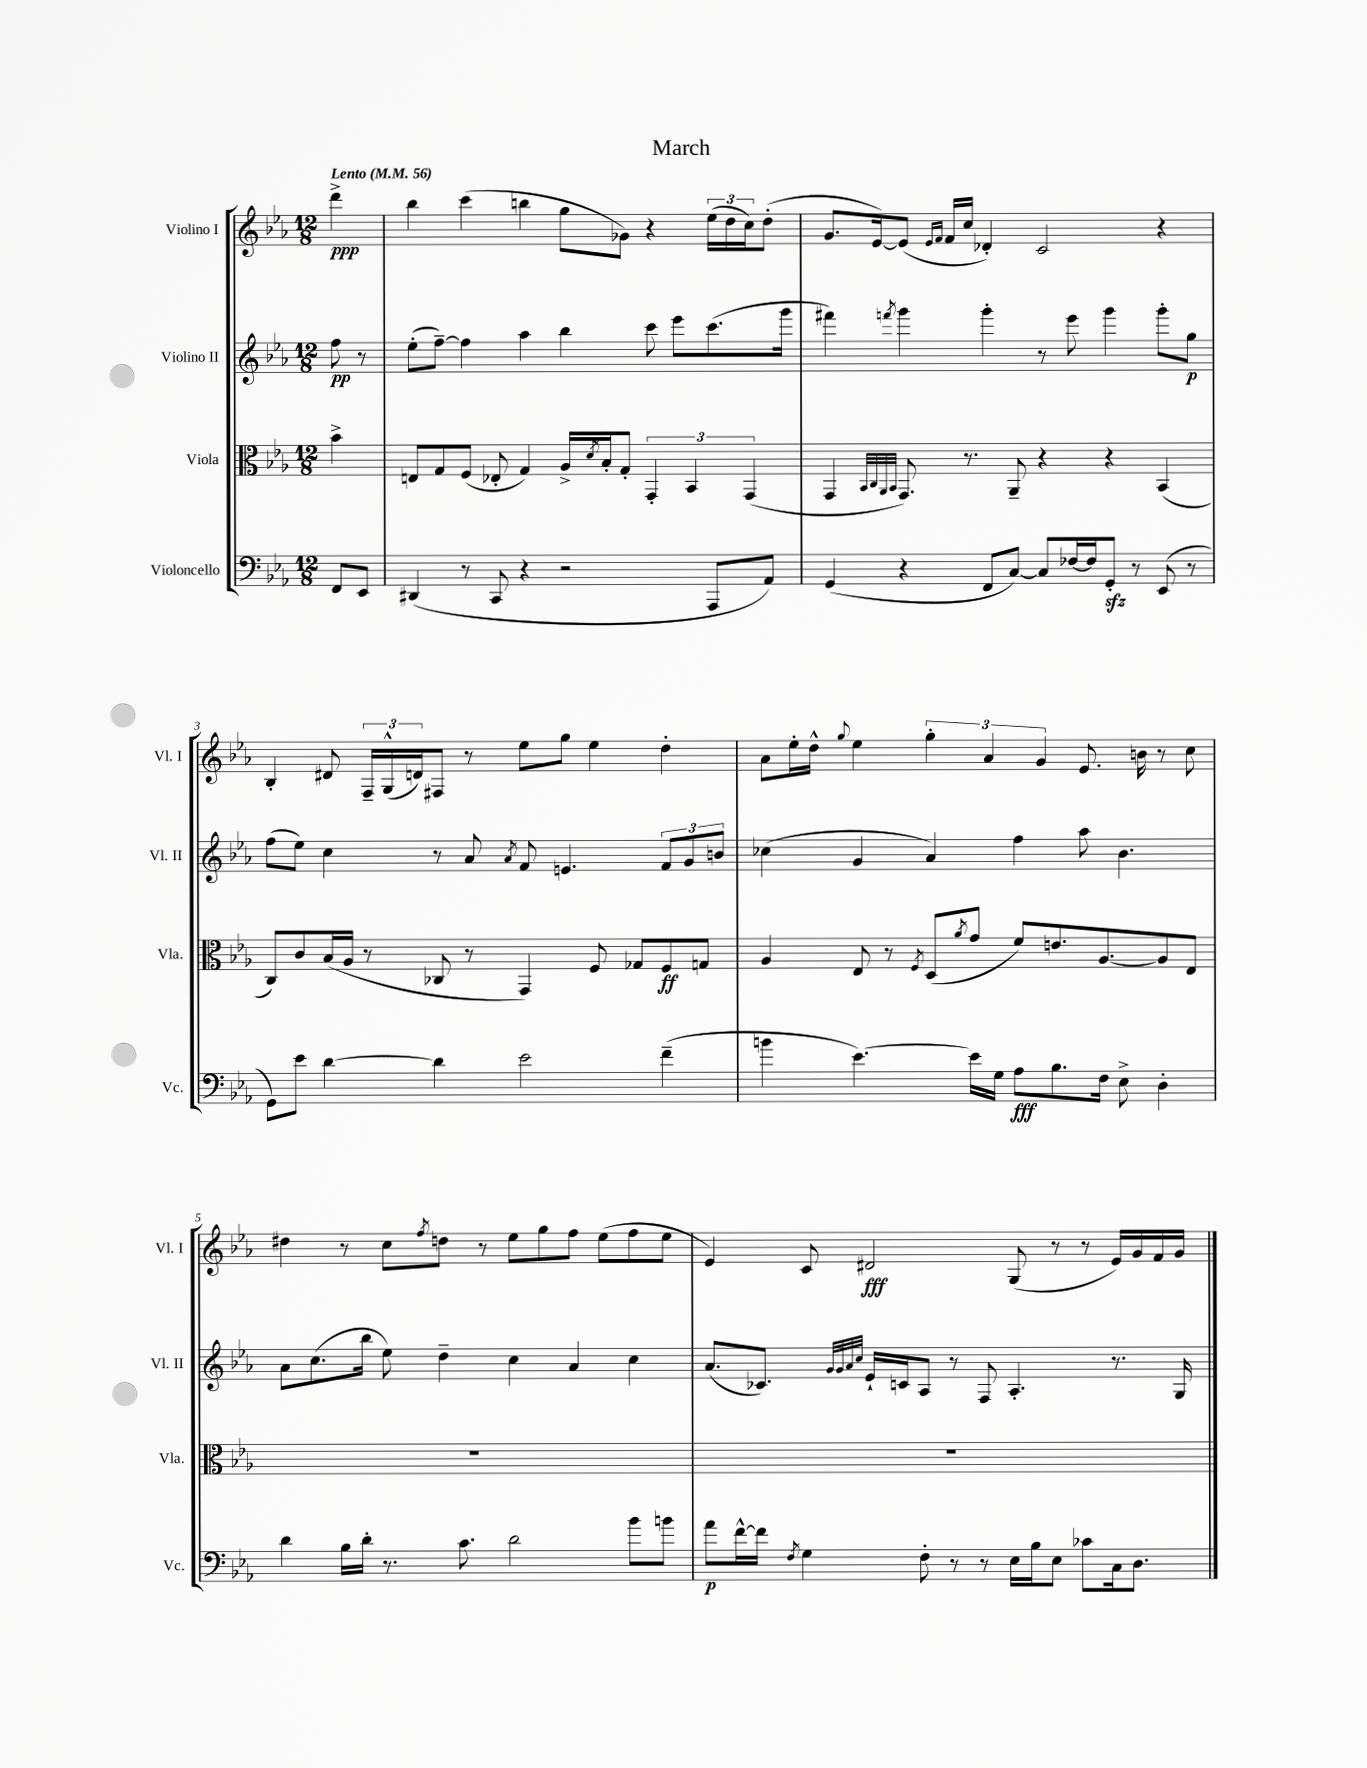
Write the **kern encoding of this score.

**kern	**dynam	**kern	**dynam	**kern	**dynam	**kern	**dynam
*part4	*part4	*part3	*part3	*part2	*part2	*part1	*part1
*staff4	*staff4	*staff3	*staff3	*staff2	*staff2	*staff1	*staff1
*I"Violoncello	*	*I"Viola	*	*I"Violino II	*	*I"Violino I	*
*I'Vc.	*	*I'Vla.	*	*I'Vl. II	*	*I'Vl. I	*
*clefF4	*	*clefC3	*	*clefG2	*	*clefG2	*
*k[b-e-a-]	*	*k[b-e-a-]	*	*k[b-e-a-]	*	*k[b-e-a-]	*
*M12/8	*	*M12/8	*	*M12/8	*	*M12/8	*
*MM56	*	*MM56	*	*MM56	*	*MM56	*
=	=	=	=	=	=	=	=
!	!	!	!	!	!	!LO:TX:a:B:t=Lento	!
8FF/L	.	4b-^\	.	8ff\	pp	4ddd^\	ppp
8EE-/J	.	.	.	8r	.	.	.
=1	=1	=1	=1	=1	=1	=1	=1
(4DD#X/	.	8En/L	.	(8ee-'\L	.	4bb-\	.
.	.	8G/	.	[8ff~\J)	.	.	.
8r	.	(8F/J	.	4ff\]	.	(4ccc\	.
8CC/	.	8E-X'/	.	.	.	.	.
4r	.	4G/)	.	4aa-\	.	4bbn\	.
2r	.	16A-^/LL	.	4bb-\	.	8gg\L	.
.	.	8qd/	.	.	.	.	.
.	.	16B-'/J	.	.	.	.	.
.	.	8G'/J	.	.	.	8g-X\J)	.
.	.	6GG'/	.	8ccc\	.	4r	.
.	.	.	.	8eee-\L	.	.	.
.	.	6BB-/	.	.	.	.	.
8AAA-/L	.	.	.	(8.ccc\	.	(24ee-\LL	.
.	.	.	.	.	.	24dd\	.
.	.	(6GG/	.	.	.	24cc\J)	.
8AA-/J)	.	.	.	.	.	(8dd'\J	.
.	.	.	.	16ggg\Jk	.	.	.
=2	=2	=2	=2	=2	=2	=2	=2
(4GG/	.	4GG/	.	4fff#X\)	.	8.g/L	.
.	.	.	.	.	.	[16e-/k)	.
.	.	32qqBB-/LLL	.	.	.	.	.
.	.	32qqC/	.	.	.	.	.
.	.	32qqAA-/	.	.	.	.	.
.	.	32qqBB-/JJJ	.	8qfffn/	.	.	.
4r	.	8.GG/)	.	4ggg\	.	(8e-/J]	.
.	.	.	.	.	.	16qqe-/LL	.
.	.	.	.	.	.	16qqf/JJ	.
.	.	.	.	.	.	16f/LL	.
.	.	8.r	.	.	.	16cc/JJ	.
8FF/L	.	.	.	4ggg'\	.	4d-X'/)	.
[8C/J)	.	8AA-~/	.	.	.	.	.
8C/L]	.	4r	.	8r	.	2c/	.
[16F-X/L	.	.	.	8eee-\	.	.	.
16F-/J]	.	.	.	.	.	.	.
8GGzz'/J	.	4r	.	4ggg\	.	.	.
8r	.	.	.	.	.	.	.
(8EE-/	.	(4BB-/	.	8ggg'\L	.	4r	.
8r	.	.	.	8gg\J	p	.	.
!!LO:LB:g=z
=3	=3	=3	=3	=3	=3	=3	=3
8GG\L)	.	8C/L)	.	(8ff\L	.	4B-'/	.
8e-\J	.	8c/	.	8ee-\J)	.	.	.
[4d\	.	(16B-/L	.	4cc\	.	8d#X/	.
.	.	16A-/JJ	.	.	.	.	.
.	.	8r	.	.	.	24F~/LL	.
.	.	.	.	.	.	(24G^^/	.
.	.	.	.	.	.	24dn/J)	.
4d\]	.	8C-X/	.	8r	.	8F#X/J	.
.	.	8r	.	8a-/	.	8r	.
.	.	.	.	8qa-/	.	.	.
2e-\	.	4GG/)	.	8f/	.	8ee-\L	.
.	.	.	.	4.en/	.	8gg\J	.
.	.	8F/	.	.	.	4ee-\	.
.	.	8G-X/L	.	.	.	.	.
(4f~\	.	8F/	ff	12f/L	.	4dd'\	.
.	.	.	.	12g/	.	.	.
.	.	8Gn/J	.	.	.	.	.
.	.	.	.	12bn/J	.	.	.
=4	=4	=4	=4	=4	=4	=4	=4
4bn\	.	4A-/	.	(4cc-X\	.	8a-\L	.
.	.	.	.	.	.	16ee-'\L	.
.	.	.	.	.	.	16dd^^\JJ	.
.	.	.	.	.	.	8qqgg/	.
[4.e-\)	.	8E-/	.	4g/	.	4ee-\	.
.	.	8r	.	.	.	.	.
.	.	8qF/	.	.	.	.	.
.	.	(8D/L	.	4a-/)	.	6gg'\	.
.	.	8qa-/	.	.	.	.	.
16e-\LL]	.	8g/J	.	.	.	.	.
.	.	.	.	.	.	6a-/	.
16G\JJ	.	.	.	.	.	.	.
8A-\L	fff	8f/L)	.	4ff\	.	.	.
.	.	.	.	.	.	6g/	.
8.B-\	.	8.en/	.	.	.	.	.
.	.	.	.	8aa-\	.	8.e-/	.
16F\Jk	.	[8.A-/	.	.	.	.	.
8E-^\	.	.	.	4.b-\	.	.	.
.	.	.	.	.	.	16bn\	.
4D'\	.	8A-/]	.	.	.	8r	.
.	.	8E-/J	.	.	.	8cc\	.
!!LO:LB:g=z
=5	=5	=5	=5	=5	=5	=5	=5
4d\	.	1.r	.	8a-\L	.	4dd#X\	.
.	.	.	.	(8.cc\	.	.	.
16B-\LL	.	.	.	.	.	8r	.
16d'\JJ	.	.	.	16bb-\Jk	.	.	.
8.r	.	.	.	8ee-\)	.	8cc\L	.
.	.	.	.	.	.	8qff/	.
.	.	.	.	4dd~\	.	8ddn\J	.
8.c\	.	.	.	.	.	.	.
.	.	.	.	.	.	8r	.
2d\	.	.	.	4cc\	.	8ee-\L	.
.	.	.	.	.	.	8gg\	.
.	.	.	.	4a-/	.	8ff\J	.
.	.	.	.	.	.	(8ee-\L	.
8b-\L	.	.	.	4cc\	.	8ff\	.
8bn\J	.	.	.	.	.	8ee-\J	.
=6	=6	=6	=6	=6	=6	=6	=6
8a-\L	p	1.r	.	(8.a-/L	.	4e-/)	.
[16f^^\L	.	.	.	.	.	.	.
16f\JJ]	.	.	.	8.c-X/J)	.	.	.
8qF/	.	.	.	.	.	.	.
4G\	.	.	.	.	.	8c/	.
.	.	.	.	32qqg/LLL	.	.	.
.	.	.	.	32qqg/	.	.	.
.	.	.	.	32qqa-/	.	.	.
.	.	.	.	32qqcc/JJJ	.	.	.
.	.	.	.	16e-`/LL	.	2d#X/	fff
.	.	.	.	16cn/J	.	.	.
8F'\	.	.	.	8A-/J	.	.	.
8r	.	.	.	8r	.	.	.
8r	.	.	.	8F/	.	.	.
16E-\LL	.	.	.	4.A-'/	.	(8G/	.
16B-\J	.	.	.	.	.	.	.
8E-\J	.	.	.	.	.	8r	.
8c-X\L	.	.	.	.	.	8r	.
16C\k	.	.	.	8.r	.	16e-/LL)	.
8.D\J	.	.	.	.	.	16g/	.
.	.	.	.	.	.	16f/	.
.	.	.	.	16G/	.	16g/JJ	.
==	==	==	==	==	==	==	==
*-	*-	*-	*-	*-	*-	*-	*-
